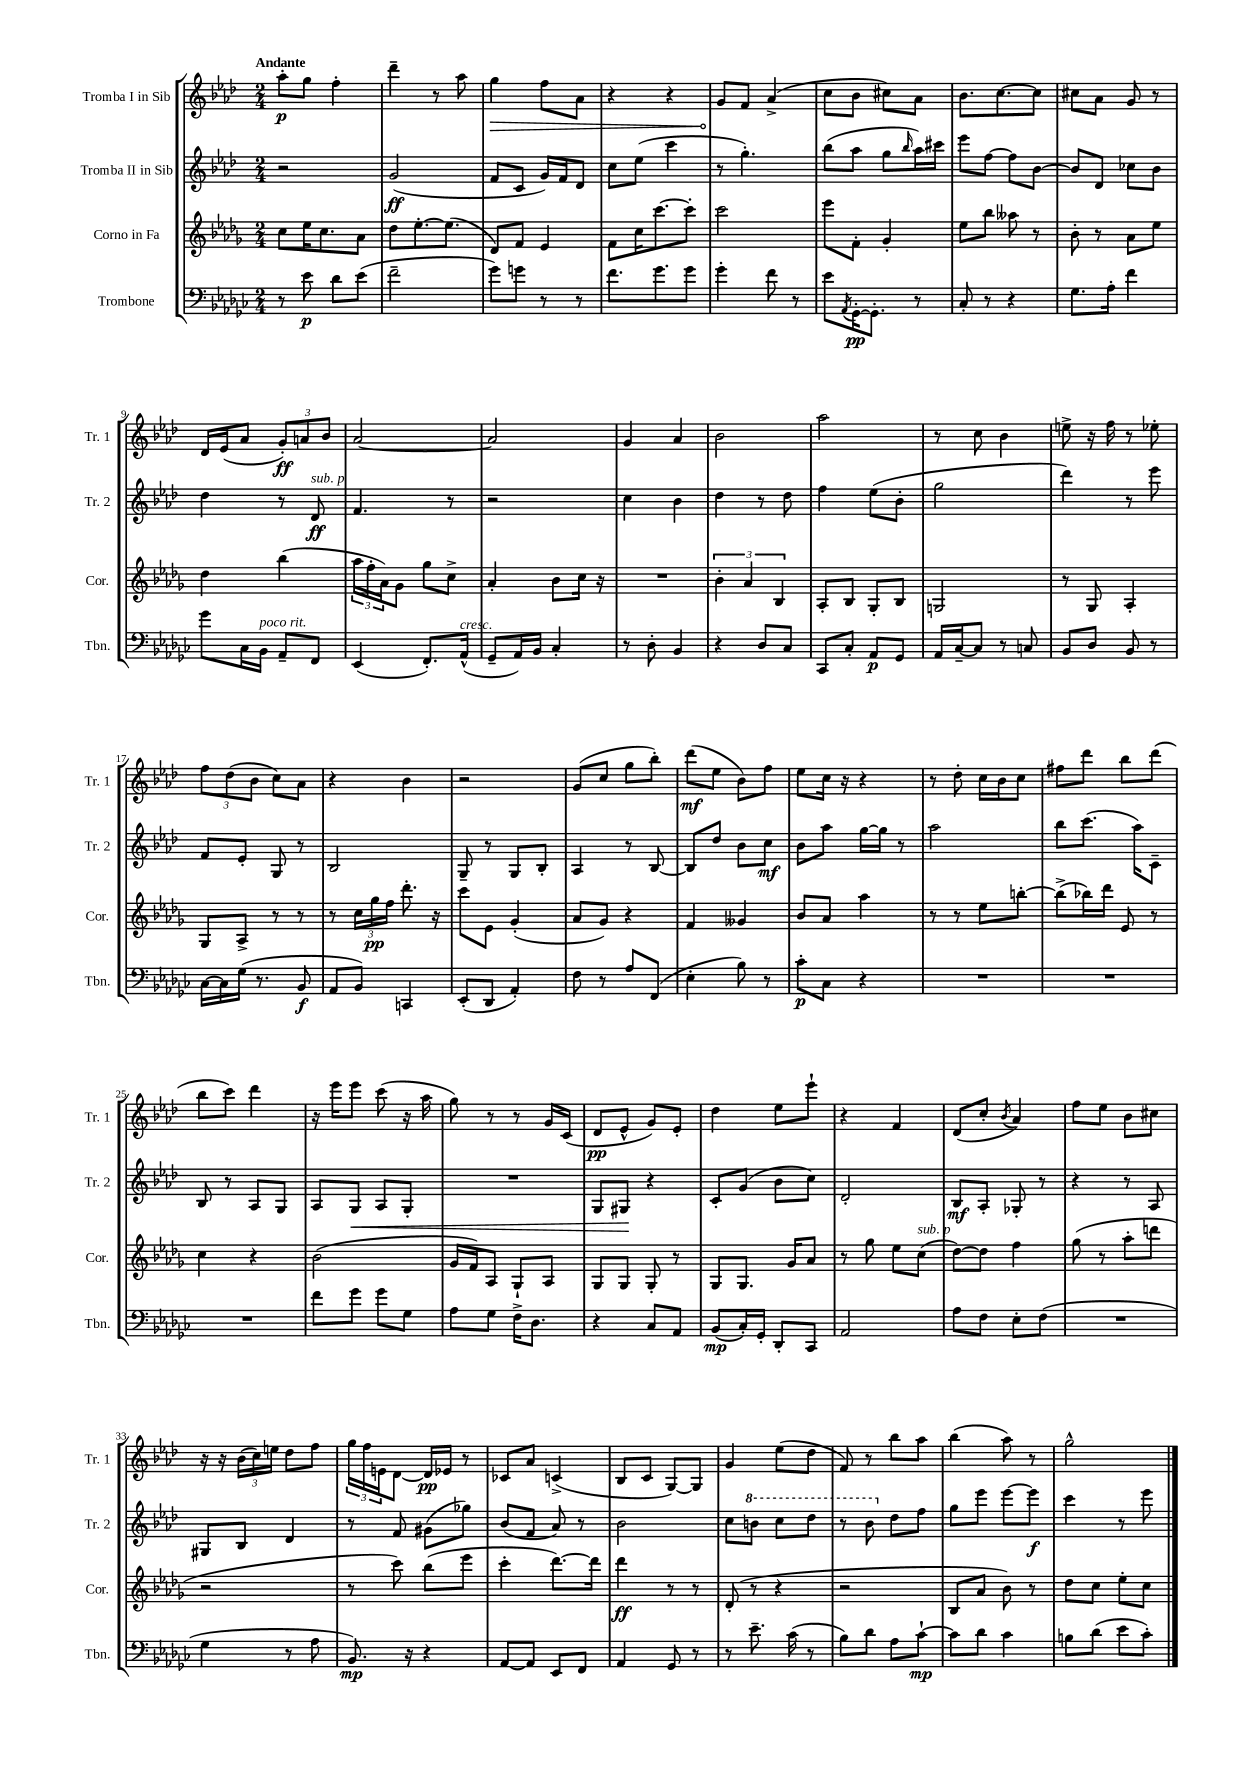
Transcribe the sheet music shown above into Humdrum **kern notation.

**kern	**dynam	**kern	**dynam	**kern	**dynam	**kern	**dynam
*part4	*part4	*part3	*part3	*part2	*part2	*part1	*part1
*staff4	*staff4	*staff3	*staff3	*staff2	*staff2	*staff1	*staff1
*I"Trombone	*	*I"Corno in Fa	*	*I"Tromba II in Sib	*	*I"Tromba I in Sib	*
*I'Tbn.	*	*I'Cor.	*	*I'Tr. 2	*	*I'Tr. 1	*
*clefF4	*	*clefG2	*	*clefG2	*	*clefG2	*
*k[b-e-a-d-g-c-]	*	*k[b-e-a-d-g-]	*	*k[b-e-a-d-]	*	*k[b-e-a-d-]	*
*M2/4	*	*M2/4	*	*M2/4	*	*M2/4	*
=1	=1	=1	=1	=1	=1	=1	=1
!	!	!	!	!	!	!LO:TX:a:B:t=Andante	!
8r	.	8cc\L	.	2r	.	8aa-'\L	p
8e-\	p	16ee-\K	.	.	.	8gg\J	.
.	.	8.cc\	.	.	.	.	.
8d-\L	.	.	.	.	.	4ff'\	.
(8e-\J	.	8a-\J	.	.	.	.	.
=2	=2	=2	=2	=2	=2	=2	=2
2f~\	.	8dd-\L	.	(2g/	ff	4ddd-~\	.
.	.	[8.ee-'\	.	.	.	.	.
.	.	.	.	.	.	8r	.
.	.	(8.ee-\J]	.	.	.	.	.
.	.	.	.	.	.	8aa-\	.
=3	=3	=3	=3	=3	=3	=3	=3
!	!	!	!	!	!	!	!LO:HP:b
8g-\L)	.	8d-/L)	.	8f/L	.	4gg\	>
8gn\J	.	8f/J	.	8c/J	.	.	.
8r	.	4e-/	.	16g/LL)	.	8ff\L	.
.	.	.	.	16f/J	.	.	.
8r	.	.	.	8d-/J	.	8a-\J	.
=4	=4	=4	=4	=4	=4	=4	=4
8.f\L	.	8f\L	.	8cc\L	.	4r	.
.	.	16cc\K	.	(8ee-\J	.	.	.
8.g-\	.	[8.ccc\	.	.	.	.	.
.	.	.	.	4ccc\	.	4r	.
8g-\J	.	8ccc'\J]	.	.	.	.	.
=5	=5	=5	=5	=5	=5	=5	=5
4g-'\	.	2ccc\	.	8r	.	8g/L	.
.	.	.	.	4.gg'\)	.	8f/J	]
8f\	.	.	.	.	.	(4a-^/	.
8r	.	.	.	.	.	.	.
=6	=6	=6	=6	=6	=6	=6	=6
8e-\L	.	8eee-\L	.	(8bb-\L	.	8cc\L	.
8qAA-/	.	.	.	.	.	.	.
[16GG-'\K	pp	8f'\J	.	8aa-\J	.	8b-\J	.
8.GG-'\J]	.	.	.	.	.	.	.
.	.	4g-'/	.	8gg\L	.	8cc#X\L)	.
.	.	.	.	16qqbb-/	.	.	.
8r	.	.	.	16aa-\L)	.	8a-\J	.
.	.	.	.	16ccc#X\JJ	.	.	.
=7	=7	=7	=7	=7	=7	=7	=7
8C-'/	.	8ee-\L	.	8eee-\L	.	8.b-\L	.
8r	.	8bb-\J	.	[8ff\J	.	.	.
.	.	.	.	.	.	[8.cc\	.
4r	.	8aa--X\	.	8ff\L]	.	.	.
.	.	8r	.	[8b-\J	.	8cc\J]	.
=8	=8	=8	=8	=8	=8	=8	=8
8.G-\L	.	8b-'\	.	8b-/L]	.	8cc#X\L	.
.	.	8r	.	8d-/J	.	8a-\J	.
16A-'\Jk	.	.	.	.	.	.	.
4f\	.	8a-\L	.	8cc-X\L	.	8g/	.
.	.	8ee-\J	.	8b-\J	.	8r	.
!!LO:LB:g=z
=9	=9	=9	=9	=9	=9	=9	=9
8g-\L	.	4dd-\	.	4dd-\	.	16d-/LL	.
.	.	.	.	.	.	(16e-/J	.
16C-\L	.	.	.	.	.	8a-/J	.
!LO:TX:a:i:t=poco rit.	!	!	!	!	!	!	!
16BB-\JJ	.	.	.	.	.	.	.
8AA-~/L	.	(4bb-\	.	8r	.	12g'/L)	ff
.	.	.	.	.	.	12an/	.
!	!	!	!	!LO:TX:a:i:t=sub. p	!	!	!
8FF/J	.	.	.	8d-/	ff	.	.
.	.	.	.	.	.	12b-/J	.
=10	=10	=10	=10	=10	=10	=10	=10
(4EE-/	.	24aa-\LL	.	4.f/	.	[2a-/	.
.	.	24ff'\	.	.	.	.	.
.	.	24a-\J)	.	.	.	.	.
.	.	8g-\J	.	.	.	.	.
8.FF'/L)	.	8gg-\L	.	.	.	.	.
.	.	8cc^\J	.	8r	.	.	.
!LO:TX:a:i:t=cresc.	!	!	!	!	!	!	!
(16AA-^^/Jk	.	.	.	.	.	.	.
=11	=11	=11	=11	=11	=11	=11	=11
8GG-~/L	.	4a-'/	.	2r	.	2a-/]	.
16AA-/L)	.	.	.	.	.	.	.
16BB-/JJ	.	.	.	.	.	.	.
4C-'/	.	8b-\L	.	.	.	.	.
.	.	16cc\Jk	.	.	.	.	.
.	.	16r	.	.	.	.	.
=12	=12	=12	=12	=12	=12	=12	=12
8r	.	2r	.	4cc\	.	4g/	.
8D-'\	.	.	.	.	.	.	.
4BB-/	.	.	.	4b-\	.	4a-/	.
=13	=13	=13	=13	=13	=13	=13	=13
4r	.	6b-'\	.	4dd-\	.	2b-\	.
.	.	6a-/	.	.	.	.	.
8D-/L	.	.	.	8r	.	.	.
.	.	6B-/	.	.	.	.	.
8C-/J	.	.	.	8dd-\	.	.	.
=14	=14	=14	=14	=14	=14	=14	=14
8CC-/L	.	8A-'/L	.	4ff\	.	2aa-\	.
8C-'/J	.	8B-/J	.	.	.	.	.
8AA-/L	p	8G-'/L	.	(8ee-\L	.	.	.
8GG-/J	.	8B-/J	.	8b-'\J	.	.	.
=15	=15	=15	=15	=15	=15	=15	=15
16AA-/LL	.	2Gn/	.	2gg\	.	8r	.
[16C-~/J	.	.	.	.	.	.	.
8C-/J]	.	.	.	.	.	8cc\	.
8r	.	.	.	.	.	4b-\	.
8Cn/	.	.	.	.	.	.	.
=16	=16	=16	=16	=16	=16	=16	=16
8BB-/L	.	8r	.	4ddd-\)	.	8een^\	.
8D-/J	.	8G-/	.	.	.	16r	.
.	.	.	.	.	.	16ff\	.
8BB-/	.	4A-'/	.	8r	.	8r	.
8r	.	.	.	8eee-\	.	8ee-X'\	.
!!LO:LB:g=z
=17	=17	=17	=17	=17	=17	=17	=17
[16C-\LL	.	8G-/L	.	8f/L	.	12ff\L	.
16C-\]	.	.	.	.	.	.	.
.	.	.	.	.	.	(12dd-\	.
(16G-\JJ	.	8A-^/J	.	8e-'/J	.	.	.
.	.	.	.	.	.	12b-\J	.
8.r	.	.	.	.	.	.	.
.	.	8r	.	8G/	.	8cc\L)	.
8BB-/	f	8r	.	8r	.	8a-\J	.
=18	=18	=18	=18	=18	=18	=18	=18
8AA-/L	.	8r	.	2B-/	.	4r	.
8BB-/J)	.	24cc\LL	.	.	.	.	.
.	.	24gg-\	pp	.	.	.	.
.	.	24ff\JJ	.	.	.	.	.
4CCn/	.	8.ddd-'\	.	.	.	4b-\	.
.	.	16r	.	.	.	.	.
=19	=19	=19	=19	=19	=19	=19	=19
(8EE-'/L	.	8ccc\L	.	8G~/	.	2r	.
8DD-/J	.	8e-\J	.	8r	.	.	.
4AA-'/)	.	(4g-'/	.	8G/L	.	.	.
.	.	.	.	8B-'/J	.	.	.
=20	=20	=20	=20	=20	=20	=20	=20
8F\	.	8a-/L	.	4A-/	.	(8g/L	.
8r	.	8g-/J)	.	.	.	8cc/J	.
8A-/L	.	4r	.	8r	.	8gg\L	.
(8FF/J	.	.	.	[8B-/	.	8bb-'\J)	.
=21	=21	=21	=21	=21	=21	=21	=21
4E-'\	.	4f/	.	8B-/L]	.	(8ddd-\L	mf
.	.	.	.	8dd-/J	.	8ee-\J	.
8B-\)	.	4g--X/	.	8b-\L	.	8b-\L)	.
8r	.	.	.	8cc\J	mf	8ff\J	.
=22	=22	=22	=22	=22	=22	=22	=22
8c-'\L	p	8b-/L	.	8b-\L	.	8ee-\L	.
8C-\J	.	8a-/J	.	8aa-\J	.	16cc\Jk	.
.	.	.	.	.	.	16r	.
4r	.	4aa-\	.	[16gg\LL	.	4r	.
.	.	.	.	16gg\JJ]	.	.	.
.	.	.	.	8r	.	.	.
=23	=23	=23	=23	=23	=23	=23	=23
2r	.	8r	.	2aa-\	.	8r	.
.	.	8r	.	.	.	8dd-'\	.
.	.	8ee-\L	.	.	.	16cc\LL	.
.	.	.	.	.	.	16b-\J	.
.	.	[8bbn'\J	.	.	.	8cc\J	.
=24	=24	=24	=24	=24	=24	=24	=24
2r	.	(8bb^\L]	.	8bb-\L	.	8ff#X\L	.
.	.	16bb-X\L)	.	(8.ccc\J	.	8ddd-\J	.
.	.	16ddd-\JJ	.	.	.	.	.
.	.	8e-/	.	.	.	8bb-\L	.
.	.	.	.	16aa-\KL)	.	.	.
.	.	8r	.	8c~\J	.	(8ddd-\J	.
!!LO:LB:g=z
=25	=25	=25	=25	=25	=25	=25	=25
2r	.	4cc\	.	8B-/	.	8bb-\L	.
.	.	.	.	8r	.	8ccc\J)	.
.	.	4r	.	8A-/L	.	4ddd-\	.
.	.	.	.	8G/J	.	.	.
=26	=26	=26	=26	=26	=26	=26	=26
8f\L	.	(2b-\	.	8A-/L	.	16r	.
.	.	.	.	.	.	16eee-\KL	.
!	!	!	!	!	!LO:HP:b	!	!
8g-\J	.	.	.	8G/J	<	8eee-\J	.
8g-\L	.	.	.	8A-/L	.	(8ccc\	.
8G-\J	.	.	.	8G'/J	.	16r	.
.	.	.	.	.	.	16aa-\	.
=27	=27	=27	=27	=27	=27	=27	=27
8A-\L	.	16g-/LL	.	2r	.	8gg\)	.
.	.	16f/J)	.	.	.	.	.
8G-\J	.	8A-/J	.	.	.	8r	.
16F^\KL	.	8G-`/L	.	.	.	8r	.
8.D-\J	.	.	.	.	.	.	.
.	.	8A-/J	.	.	.	16g/LL	.
.	.	.	.	.	.	(16c/JJ	.
=28	=28	=28	=28	=28	=28	=28	=28
4r	.	8G-/L	.	8G/L	.	8d-/L	pp
.	.	8G-/J	.	8G#X/J	.	8e-^^/J	.
8C-/L	.	8G-'/	.	4r	[	8g/L)	.
8AA-/J	.	8r	.	.	.	8e-'/J	.
=29	=29	=29	=29	=29	=29	=29	=29
(8BB-/L	mp	8G-/L	.	8c'/L	.	4dd-\	.
16C-'/L)	.	8.G-/J	.	(8g/J	.	.	.
16GG-'/JJ	.	.	.	.	.	.	.
8DD-'/L	.	.	.	8b-\L	.	8ee-\L	.
.	.	16g-/KL	.	.	.	.	.
8CC-/J	.	8a-/J	.	8cc\J)	.	8eee-`\J	.
=30	=30	=30	=30	=30	=30	=30	=30
2AA-/	.	8r	.	2d-'/	.	4r	.
.	.	8gg-\	.	.	.	.	.
.	.	8ee-\L	.	.	.	4f/	.
!	!	!LO:TX:a:i:t=sub. p	!	!	!	!	!
.	.	(8cc\J	.	.	.	.	.
=31	=31	=31	=31	=31	=31	=31	=31
8A-\L	.	[8dd-\L)	.	8B-/L	mf	(8d-/L	.
8F\J	.	8dd-\J]	.	8A-'/J	.	8cc'/J	.
.	.	.	.	.	.	8qb-/	.
8E-'\L	.	4ff\	.	8G-X'/	.	4a-/)	.
(8F\J	.	.	.	8r	.	.	.
=32	=32	=32	=32	=32	=32	=32	=32
2r	.	(8gg-\	.	4r	.	8ff\L	.
.	.	8r	.	.	.	8ee-\J	.
.	.	8aa-'\L	.	8r	.	8b-\L	.
.	.	8dddn\J	.	8A-/	.	8cc#X\J	.
!!LO:LB:g=z
=33	=33	=33	=33	=33	=33	=33	=33
4G-\	.	2r	.	8G#X/L	.	16r	.
.	.	.	.	.	.	16r	.
.	.	.	.	8B-/J	.	(24b-\LL	.
.	.	.	.	.	.	24cc\)	.
.	.	.	.	.	.	24een\JJ	.
8r	.	.	.	4d-/	.	8dd-\L	.
8A-\	.	.	.	.	.	8ff\J	.
=34	=34	=34	=34	=34	=34	=34	=34
8.BB-/)	mp	8r	.	8r	.	24gg\LL	.
.	.	.	.	.	.	24ff\	.
.	.	.	.	.	.	24en\J	.
.	.	8ccc\)	.	8f/	.	[8d-\J	.
16r	.	.	.	.	.	.	.
4r	.	(8bb-\L	.	(8g#X\L	.	16d-/LL]	pp
.	.	.	.	.	.	16e-X/JJ	.
.	.	8eee-\J	.	8gg-X\J)	.	8r	.
=35	=35	=35	=35	=35	=35	=35	=35
[8AA-/L	.	4ccc'\	.	(8b-/L	.	8c-X/L	.
8AA-/J]	.	.	.	8f/J	.	8a-/J	.
8EE-/L	.	[8.ddd-\L)	.	8a-/)	.	(4cn^/	.
8FF/J	.	.	.	8r	.	.	.
.	.	16ddd-\Jk]	.	.	.	.	.
=36	=36	=36	=36	=36	=36	=36	=36
4AA-/	.	4ddd-\	ff	2b-\	.	8B-/L	.
.	.	.	.	.	.	8c/J	.
8GG-/	.	8r	.	.	.	[8G/L)	.
8r	.	8r	.	.	.	8G/J]	.
=37	=37	=37	=37	=37	=37	=37	=37
8r	.	(8d-'/	.	8cc\L	.	4g/	.
*	*	*	*	*8va	*	*	*
8.e-~\	.	8r	.	8bbn\J	.	.	.
.	.	4r	.	8ccc\L	.	(8ee-\L	.
(16c-\	.	.	.	.	.	.	.
8r	.	.	.	8ddd-\J	.	8dd-\J	.
=38	=38	=38	=38	=38	=38	=38	=38
8B-\L)	.	2r	.	8r	.	8f/)	.
8d-\J	.	.	.	8bb-\	.	8r	.
*	*	*	*	*X8va	*	*	*
8A-\L	.	.	.	8dd-\L	.	8bb-\L	.
[8c-`\J	mp	.	.	8ff\J	.	8aa-\J	.
=39	=39	=39	=39	=39	=39	=39	=39
8c-\L]	.	8B-/L	.	8gg\L	.	(4bb-\	.
8d-\J	.	8a-/J	.	8eee-\J	.	.	.
4c-\	.	8b-\)	.	[8eee-\L	.	8aa-\)	.
.	.	8r	.	8eee-\J]	f	8r	.
=40	=40	=40	=40	=40	=40	=40	=40
8Bn\L	.	8dd-\L	.	4ccc\	.	2gg^^\	.
(8d-\J	.	8cc\J	.	.	.	.	.
8e-\L	.	8ee-'\L	.	8r	.	.	.
8c-'\J)	.	8cc\J	.	8eee-\	.	.	.
==	==	==	==	==	==	==	==
*-	*-	*-	*-	*-	*-	*-	*-
